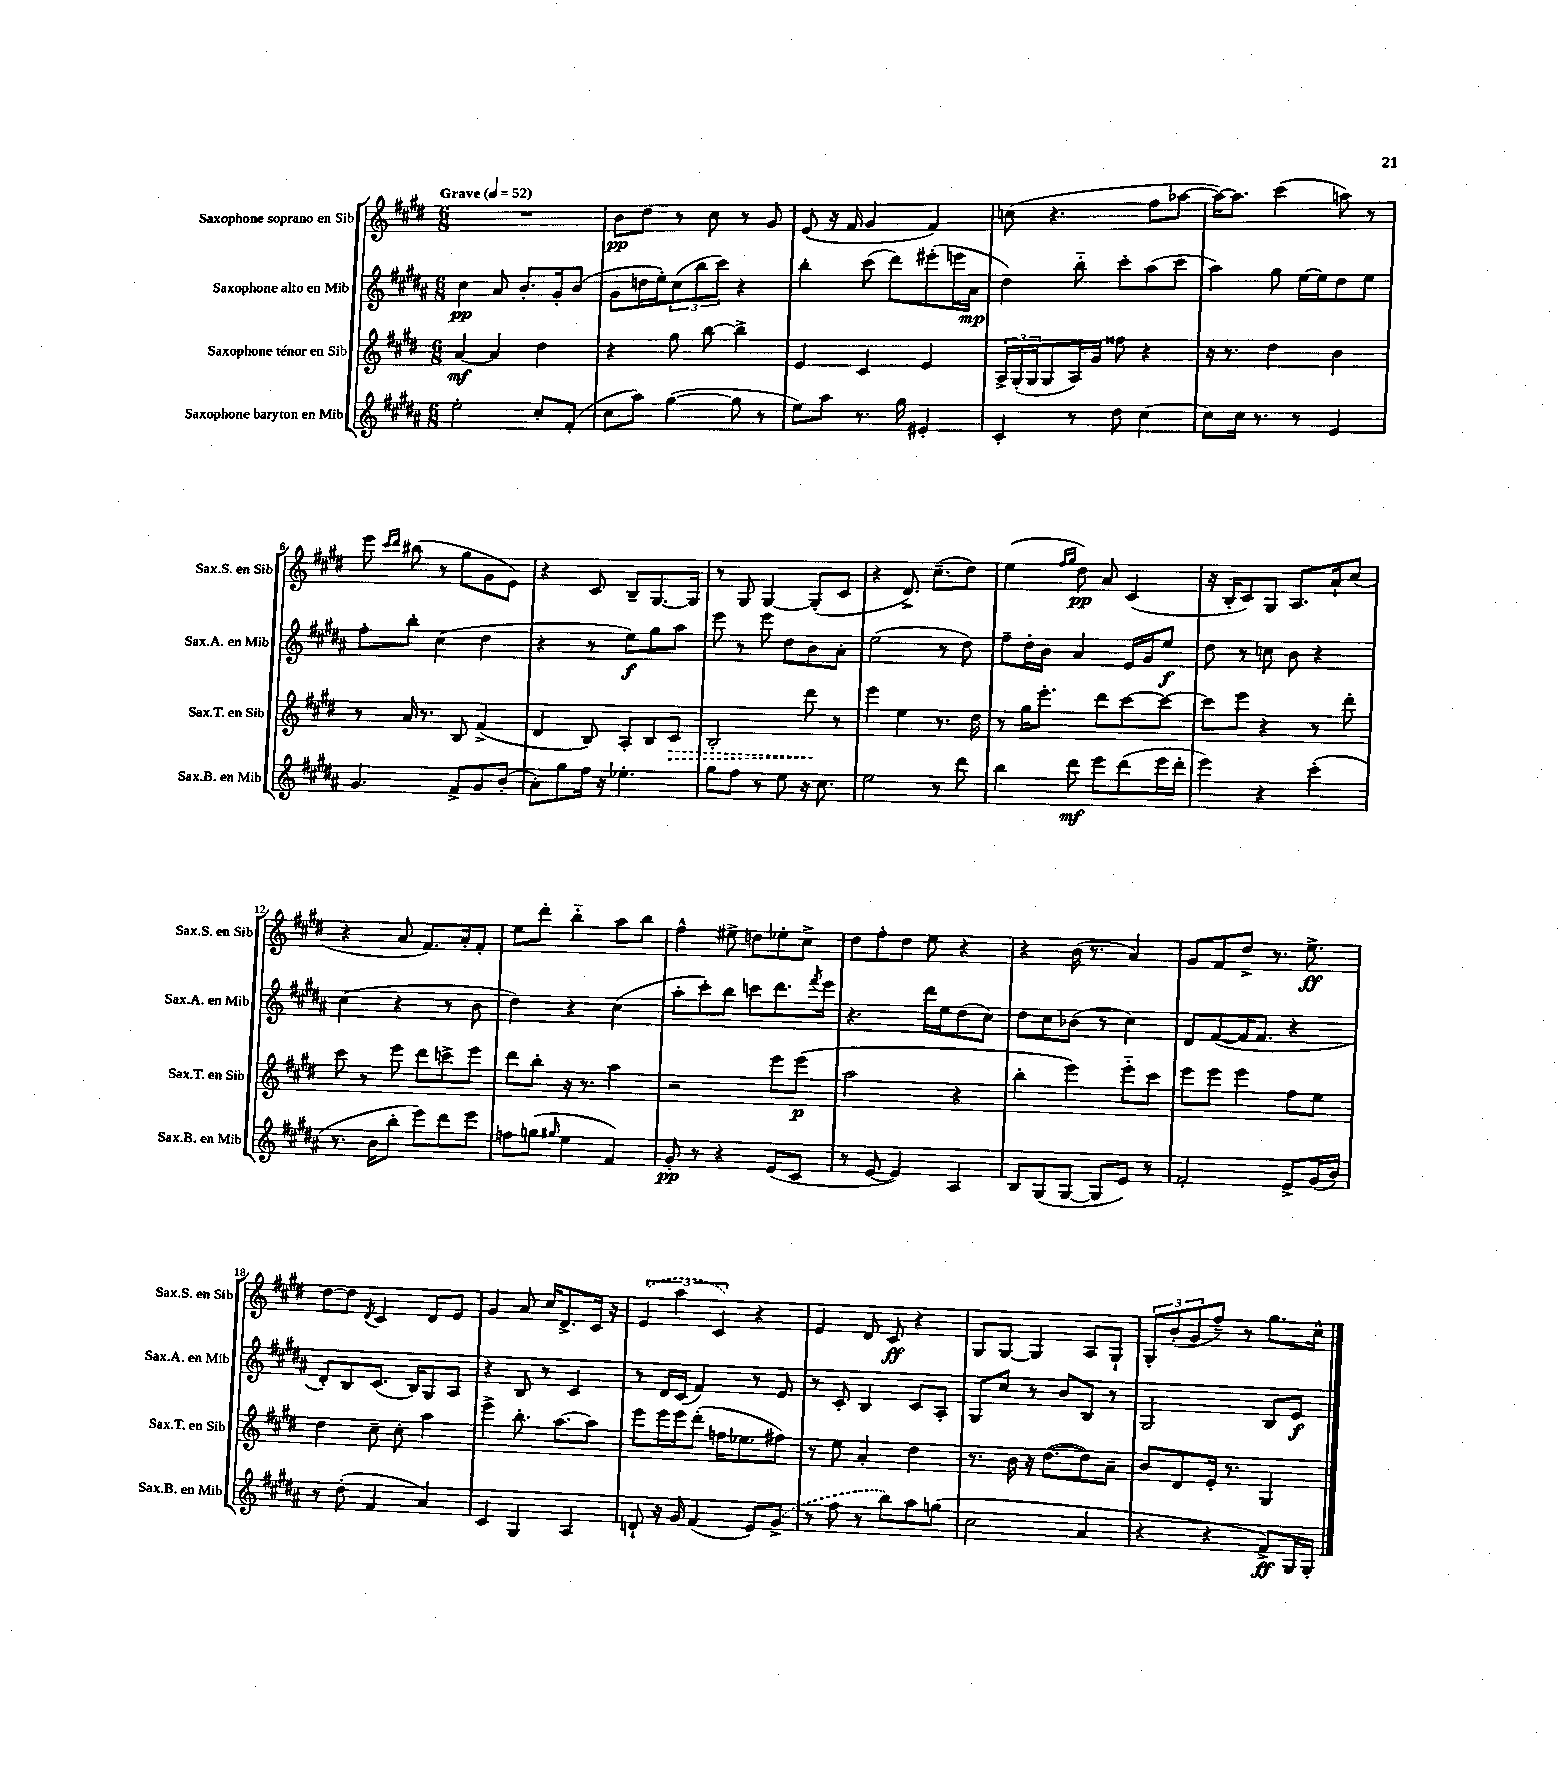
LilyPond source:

<<
\new StaffGroup <<
\new Staff = "s0" \with { instrumentName = "Saxophone soprano en Sib" shortInstrumentName = "Sax.S. en Sib" } {
    \clef treble \key e \major \numericTimeSignature \time 6/8 \tempo "Grave" 4 = 52
    R2. |
    b'8\pp dis''8 r8 cis''8 r8 gis'8 |
    e'8( r16 fis'16 gis'4 fis'4) |
    c''8( r4. fis''8 aes''8~ |
    aes''16~) aes''8. cis'''4( a''8) r8 |
    e'''8 \grace { cis'''16 dis'''16 } bis''8( r8 gis''8 gis'8 e'8) |
    r4 cis'8 b8-- gis8.~ gis16 |
    r8 gis8 gis4~ gis8-.( cis'8 |
    r4 dis'8.->) cis''8.--( dis''8) |
    e''4( \grace { fis''16 gis''16 } dis''8\pp) a'8 cis'4( |
    r16 b16-. cis'8) gis8 a8. a'16-! cis''8( |
    r4 a'8 fis'8.) a'16-. fis'8-. |
    e''8 dis'''8-. b''4-_ a''8 b''8 |
    fis''4-^ eis''8-> d''8 ees''8-. cis''8-> |
    dis''8 fis''8-. dis''8 e''8 r4 |
    r4 b'16( r8. a'4) |
    gis'8 fis'8 dis''8-> r8. e''8.->\ff |
    dis''8~ dis''8 \acciaccatura { dis'8 } cis'4 dis'8 e'8 |
    gis'4 a'8 cis''16 dis'8.-> cis'16 r16 |
    \tuplet 3/2 { \once \slurDashed e'4( a''4 cis'4) } r4 |
    e'4 dis'8 cis'8\ff r4 |
    gis8 gis8~ gis4 a8 gis8-! |
    \tuplet 3/2 { gis8-. b'8-.( gis'8 } fis''8--) r8 gis''8. cis''16-^ \bar "|." |
}
\new Staff = "s1" \with { instrumentName = "Saxophone alto en Mib" shortInstrumentName = "Sax.A. en Mib" } {
    \clef treble \key b \major \numericTimeSignature \time 6/8
    cis''4\pp ais'8 b'8.-. gis'16-. b'8( |
    gis'8 d''16 e''16-.) \tuplet 3/2 { cis''8( b''8 cis'''8) } r4 |
    b''4-. cis'''8( dis'''8) eis'''8-.( e'''16 ais'16\mp |
    dis''4) b''8-_ cis'''8-. ais''8( cis'''8 |
    ais''4) gis''8 e''16~ e''16 dis''8 e''8 |
    fis''8-. b''8-. cis''4( dis''4 |
    r4 r8 e''8\f) gis''8 ais''8 |
    e'''8 r8 e'''8 dis''8 b'8 ais'8-. |
    e''2( r8 dis''8) |
    fis''8-- dis''16-. b'16 ais'4 e'16 gis'16 e''8\f |
    dis''8 r8 c''8 b'8 r4 |
    cis''4( r4 r8 b'8 |
    dis''4) r4 cis''4( |
    ais''8-. cis'''8-.) b''8 c'''8 dis'''8. \acciaccatura { fis'''8 } e'''16 |
    r4. dis'''16 e''16 dis''8( cis''8) |
    dis''8 cis''8 bes'8( r8 cis''4) |
    dis'8 fis'8~( fis'16 fis'8. r4 |
    dis'8-.) b8 cis'8.( b16) gis8 ais8 |
    r4 b8 r8 cis'4 |
    r8 dis'16 cis'16( fis'4) r8 e'8 |
    r8 cis'8-. b4 cis'8 ais8-. |
    gis8 cis''8 r8 b'8 b8 r8 |
    gis2 b8 e'8\f \bar "|." |
}
\new Staff = "s2" \with { instrumentName = "Saxophone ténor en Sib" shortInstrumentName = "Sax.T. en Sib" } {
    \clef treble \key e \major \numericTimeSignature \time 6/8
    a'4~\mf a'4 dis''4 |
    r4 gis''8 b''8~ b''4-> |
    e'4 cis'4 e'4 |
    \tuplet 3/2 { a16-> gis16-.( gis16 } gis8 a16) gis'16 fisis''8 r4 |
    r16 r8. dis''4 b'4 |
    r8 a'16 r8. b8 fis'4->( |
    dis'4 b8) a8-. b8 \once \override Hairpin.style = #'dashed-line cis'8\> |
    b2-. dis'''8\! r8 |
    e'''4 e''4 r8. dis''16 |
    r8 gis''16 e'''8.-. dis'''8 cis'''8~ cis'''8~ |
    cis'''8 e'''8 r4 r8 dis'''8-. |
    cis'''8 r8 e'''8 dis'''8 c'''8-> e'''8 |
    dis'''8 b''8-. r16 r8. a''4 |
    r2 e'''8 e'''8\p( |
    a''2 r4 |
    b''4-. e'''4) e'''8-_ cis'''8 |
    e'''8 e'''8 e'''4 fis''8 e''8 |
    dis''4 cis''8-- cis''8-. a''4 |
    e'''4-> b''8.-. a''8.~ a''8 |
    e'''8 e'''16 e'''16 dis'''8-.( f''16 ees''8. fis''8) |
    r8 e''8 a'4-. dis''4 |
    r8. b'16 r16 dis''8.~( dis''8) a'8-- |
    b'8 dis'8 e'16-. r8. gis4 \bar "|." |
}
\new Staff = "s3" \with { instrumentName = "Saxophone baryton en Mib" shortInstrumentName = "Sax.B. en Mib" } {
    \clef treble \key b \major \numericTimeSignature \time 6/8
    e''2-. cis''8-. fis'8-.( |
    cis''8 ais''8) gis''4~( gis''8 r8 |
    e''8) ais''8 r8. gis''16 eis'4-. |
    cis'4-. r8 dis''8 cis''4~ |
    cis''8 cis''16 r8. r8 e'4 |
    gis'4. fis'8-> gis'8 b'8-.( |
    ais'8-.) gis''8 fis''16 r16 ees''4.-. |
    gis''8 fis''8 r8 e''8 r16 cis''8. |
    e''2 r8 dis'''8 |
    b''4 dis'''8\mf e'''8 dis'''8( e'''16 dis'''16-. |
    e'''4) r4 cis'''4-.( |
    r8. b'16 b''8-. e'''8) dis'''8 e'''8 |
    f''8 g''8( \grace { gis''16 } e''4 fis'4) |
    gis'8-.\pp r8 r4 e'8( cis'8 |
    r8 e'8~ e'4) ais4 |
    b8 gis8( gis8~ gis8 e'8) r8 |
    fis'2-. e'8-> gis'16( b'16) |
    r8 dis''8-.( fis'4 ais'4) |
    cis'4 gis4 ais4 |
    d'8-! r16 gis'16 fis'4( e'8) \once \slurDashed gis'8->( |
    r8 fis''8 r8 b''8) ais''8 g''8( |
    cis''2 ais'4 |
    r4 r4 fis'8->\ff) gis16 gis16-. \bar "|." |
}
>>
>>
